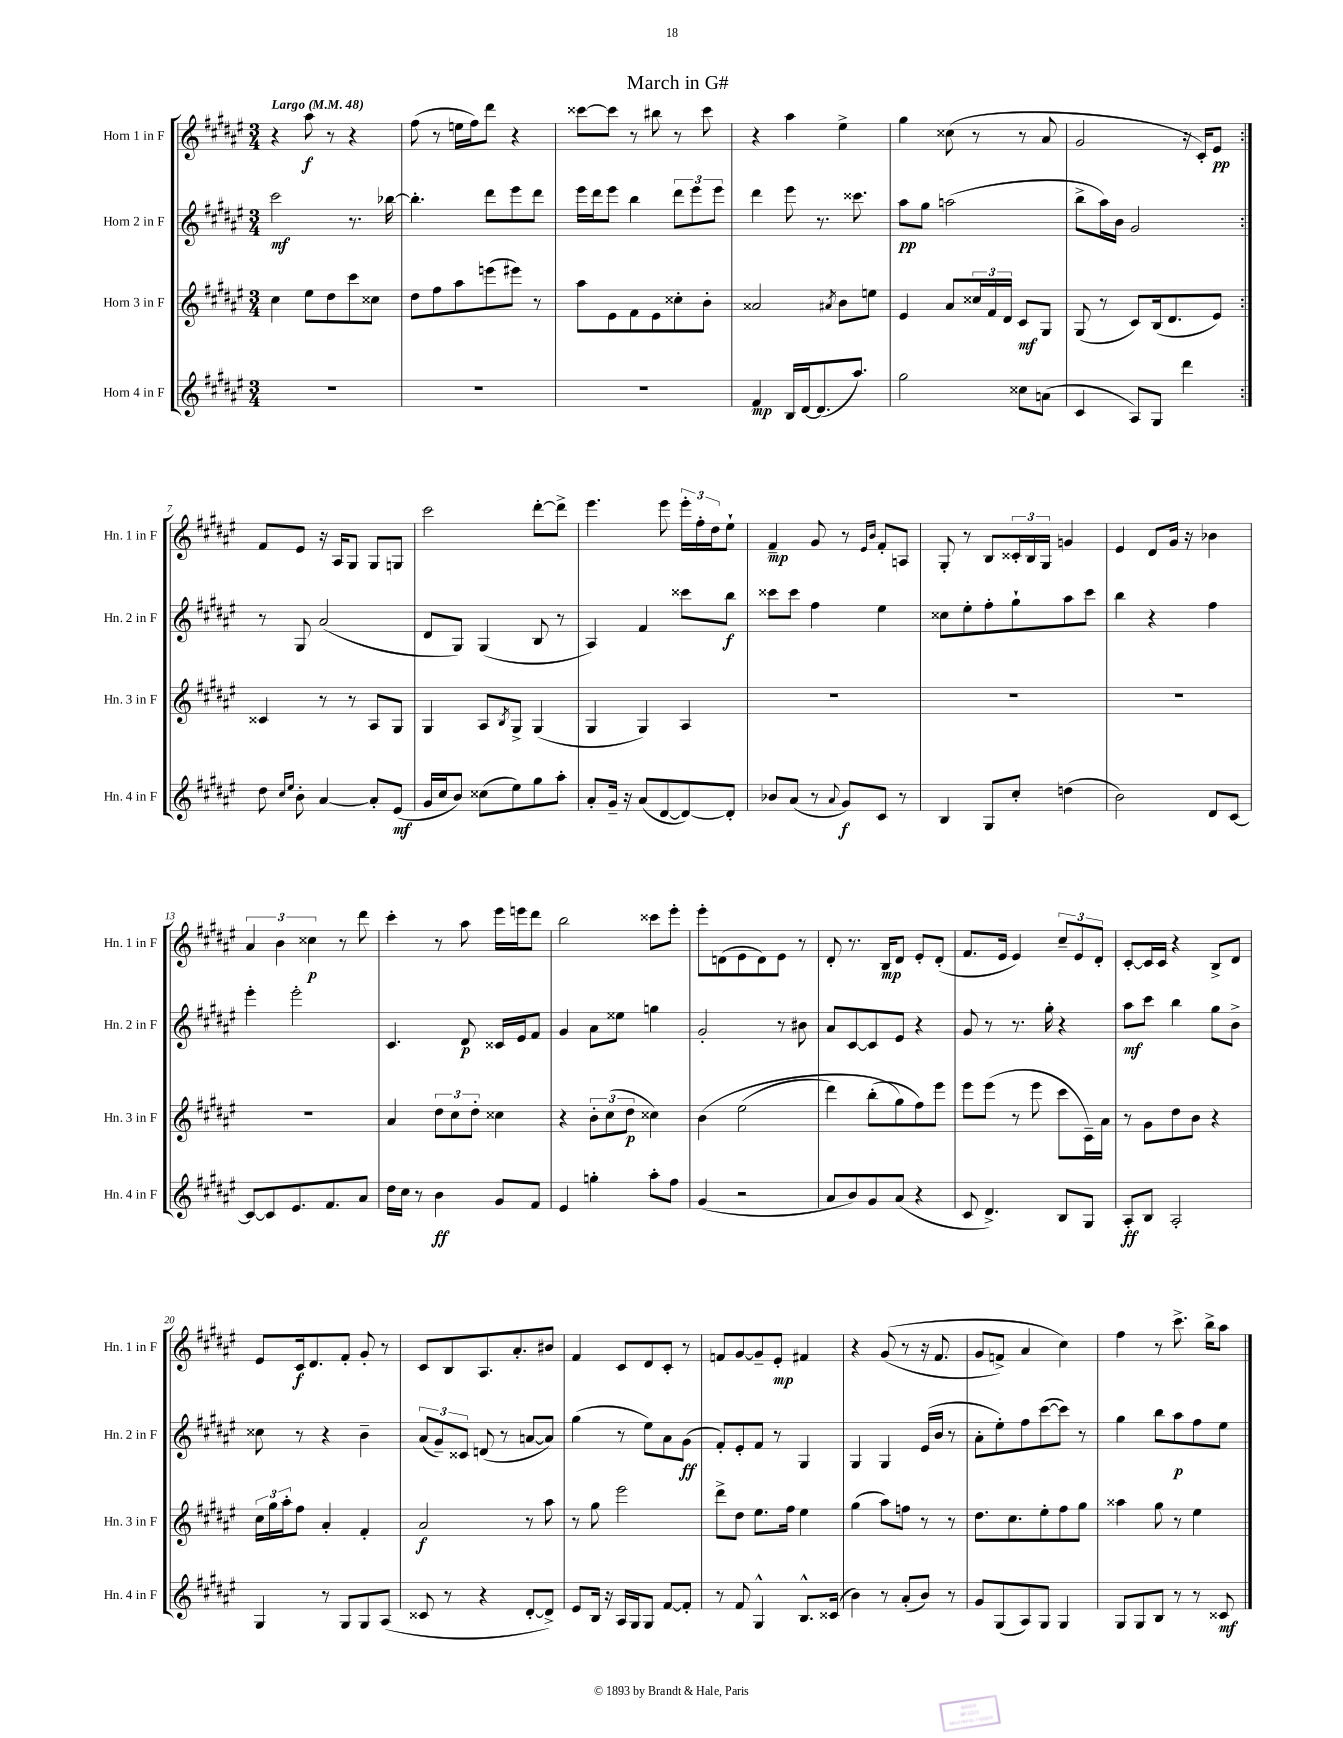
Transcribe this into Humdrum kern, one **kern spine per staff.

**kern	**kern	**kern	**kern
*staff4	*staff3	*staff2	*staff1
*clefG2	*clefG2	*clefG2	*clefG2
*k[f#c#g#d#a#e#]	*k[f#c#g#d#a#e#]	*k[f#c#g#d#a#e#]	*k[f#c#g#d#a#e#]
*M3/4	*M3/4	*M3/4	*M3/4
*MM48	*MM48	*MM48	*MM48
2.r	4cc#	2ccc#	4r
.	8ee#	.	8aa#
.	8dd#	.	8r
.	8ccc#	8.r	4r
.	8cc##	.	.
.	.	[16bb-	.
=	=	=	=
2.r	8dd#	4.bb-']	(8ff#
.	8ff#	.	8r
.	8aa#	.	16ee
.	.	.	16ff#)
.	(8eee	8ddd#	8ddd#
.	8eee#)	8eee#	4r
.	8r	8ddd#	.
=	=	=	=
2.r	8aa#	16eee#	[8ccc##
.	.	16ddd#	.
.	8e#	8eee#	8ccc##]
.	8f#	4bb	8r
.	8e#	.	8bb#
.	8cc##'	12ddd#	8r
.	.	12eee#	.
.	8b'	.	8ccc##
.	.	12eee#	.
=	=	=	=
4f#	2a##	4ddd#	4r
16B	.	8eee#	4aa#
[16d#	.	.	.
(8.d#]	.	8.r	.
.	8qa#	.	.
.	8b	.	4ee#^
8.aa#)	.	8.ccc##	.
.	8ee	.	.
=	=	=	=
2gg#	4e#	8aa#	4gg#
.	.	8gg#	.
.	8a#	(2aa	(8cc##
.	24cc##	.	8r
.	24f#	.	.
.	24d#	.	.
8cc##	8c#	.	8r
(8a	8G#	.	8a#
=	=	=	=
4c#	(8G#	8bb^	2g#
.	8r	16aa#)	.
.	.	16b	.
8A#)	8c#)	2g#	.
8G#	(16B	.	.
.	8.d#	.	.
4ddd#	.	.	16r
.	.	.	16c#')
.	8e#)	.	8e#
=:|!	=:|!	=:|!	=:|!
8dd#	4c##	8r	8f#
16qqcc#	.	.	.
16qqee#	.	.	.
8b'	.	8G#	8e#
[4a#	8r	(2a#	16r
.	.	.	16A#
.	8r	.	8G#
8a#']	8A#	.	8G#
(8e#	8G#	.	8G
=	=	=	=
16g#	4G#	8d#	2ccc#
16cc#	.	.	.
8b)	.	8G#)	.
(8cc##	8A#	(4G#	.
.	8qB	.	.
8ee#)	8G#^	.	.
8gg#	(4G#	8B	[8ddd#'
8aa#'	.	8r	8ddd#^]
=	=	=	=
8a#'	4G#	4A#)	4.eee#
16g#~	.	.	.
16r	.	.	.
(8a#	4G#)	4f#	.
[8d#	.	.	8eee#
8d#_)	4A#	8ccc##	24eee#'
.	.	.	24ff#'
.	.	.	24dd#
8d#']	.	8bb	8ee#`
=	=	=	=
8b-	2.r	8ccc##	4f#~
(8a#	.	8ccc##	.
8r	.	4ff#	8g#
8qqa#	.	.	.
8g#)	.	.	8r
.	.	.	16qqe#
.	.	.	16qqb
8c#	.	4ee#	8f#'
8r	.	.	8A
=	=	=	=
4B	2.r	8cc##	8G#'
.	.	8ee#'	8r
8G#	.	8ff#'	8B
8cc#'	.	8gg#`	24c##'
.	.	.	24B
.	.	.	24G#
(4dd	.	8aa#	4g
.	.	8ccc#	.
=	=	=	=
2b)	2.r	4bb	4e#
.	.	4r	8d#
.	.	.	16g#
.	.	.	16r
8d#	.	4ff#	4b-
[8c#	.	.	.
=	=	=	=
8c#_	2.r	4eee#'	6a#
8c#]	.	.	.
.	.	.	6b
8.e#	.	2eee#'	.
.	.	.	6cc##
8.f#	.	.	.
.	.	.	8r
8a#	.	.	8ddd#
=	=	=	=
16dd#	4a#	4.c#	4ccc#'
16cc#	.	.	.
8r	.	.	.
4b	12dd#	.	8r
.	12cc#	.	.
.	.	8d#	8aa#
.	12dd#'	.	.
8g#	4cc##	16c##	16eee#
.	.	16e#	16eee
8f#	.	8f#	8ddd#
=	=	=	=
4e#	4r	4g#	2bb
4gg'	12b'	8a#	.
.	(12cc#	.	.
.	.	8ee##	.
.	12dd#	.	.
8aa#'	4cc##)	4gg	8ccc##
8ff#	.	.	8eee#'
=	=	=	=
(4g#	&(4b	2g#'	8eee#'
.	.	.	(8d
2r	(2ee#	.	8e#
.	.	.	8d)
.	.	8r	8e#
.	.	8b#	8r
=	=	=	=
8a#	4ddd#)	8a#	8d#'
8b)	.	[8c#	8.r
8g#	(8bb'	8c#]	.
.	.	.	16B
(8a#	8gg#&)	8e#	8d#
4r	8ff#)	4r	8e#'
.	8eee#	.	(8d#'
=	=	=	=
8c#	8eee#	8g#	8.f#
4.d#^)	(8eee#	8r	.
.	.	.	16e#
.	8r	8.r	4e#)
.	8eee#	.	.
.	.	16gg#'	.
8B	8ccc#	4r	12cc#~
.	.	.	12e#
8G#	16c#~)	.	.
.	.	.	12d#'
.	16a#	.	.
=	=	=	=
8A#'	8r	8aa#	[8c#'
8B	8g#	8ccc#	16c#]
.	.	.	16c#
2A#'	8dd#	4bb	4r
.	8b	.	.
.	4r	8gg#	8B^
.	.	8b^	8d#
=	=	=	=
4G#	24cc#	8cc##	8e#
.	24gg#	.	.
.	24aa#'	.	.
.	8ff#	8r	16c#
.	.	.	8.d#
8r	4a#'	4r	.
8G#	.	.	8f#'
8G#	4f#'	4b~	8g#'
(8A#	.	.	8r
=	=	=	=
8c##	2a#	(12a#	8c#
.	.	12g#~)	.
8r	.	.	8B
.	.	12c##	.
4r	.	(8d	8.A#
.	.	8r	.
.	.	.	8.a#'
[8d#'	8r	[8a	.
8d#^])	8aa#	8a])	8b#
=	=	=	=
8e#	8r	(4gg#	4f#
16B	8gg#	.	.
16r	.	.	.
16A#	2eee#	8r	8c#
16G#	.	.	.
8G#	.	8ee#)	8d#
[8f#	.	8a#	8c#'
8f#']	.	(8g#	8r
=	=	=	=
8r	8ddd#^	8f#')	8f
8f#	8dd#	8e#'	[8g#
4G#^^	8.ee#	8f#	8g#~]
.	.	8r	8e#'
.	16ff#	.	.
8.B^^	4ee#	4G#	4f#
(16c##	.	.	.
=	=	=	=
4b)	(4gg#	4G#	4r
8r	8aa#)	4G#	&((8g#
(8a#'	8ff	.	8r
8b)	8r	(16e#	16r
.	.	16b	8.f#
8r	8r	8r	.
=	=	=	=
8g#	8.dd#	8a#'	8g#
(8G#	.	8ee#')	8f^)
.	8.cc#	.	.
8A#)	.	8ff#	4a#
8G#	8ee#'	([8ccc#	.
4G#	8ff#	8ccc#])	4cc#&)
.	8gg#	8r	.
=	=	=	=
8G#	4aa##	4gg#	4ff#
8G#	.	.	.
8B	8gg#	8bb	8r
8r	8r	8aa#	8.ccc#^
8r	4ee#	8ff#	.
.	.	.	16bb^
8c##	.	8ee#	8aa#
==	==	==	==
*-	*-	*-	*-
